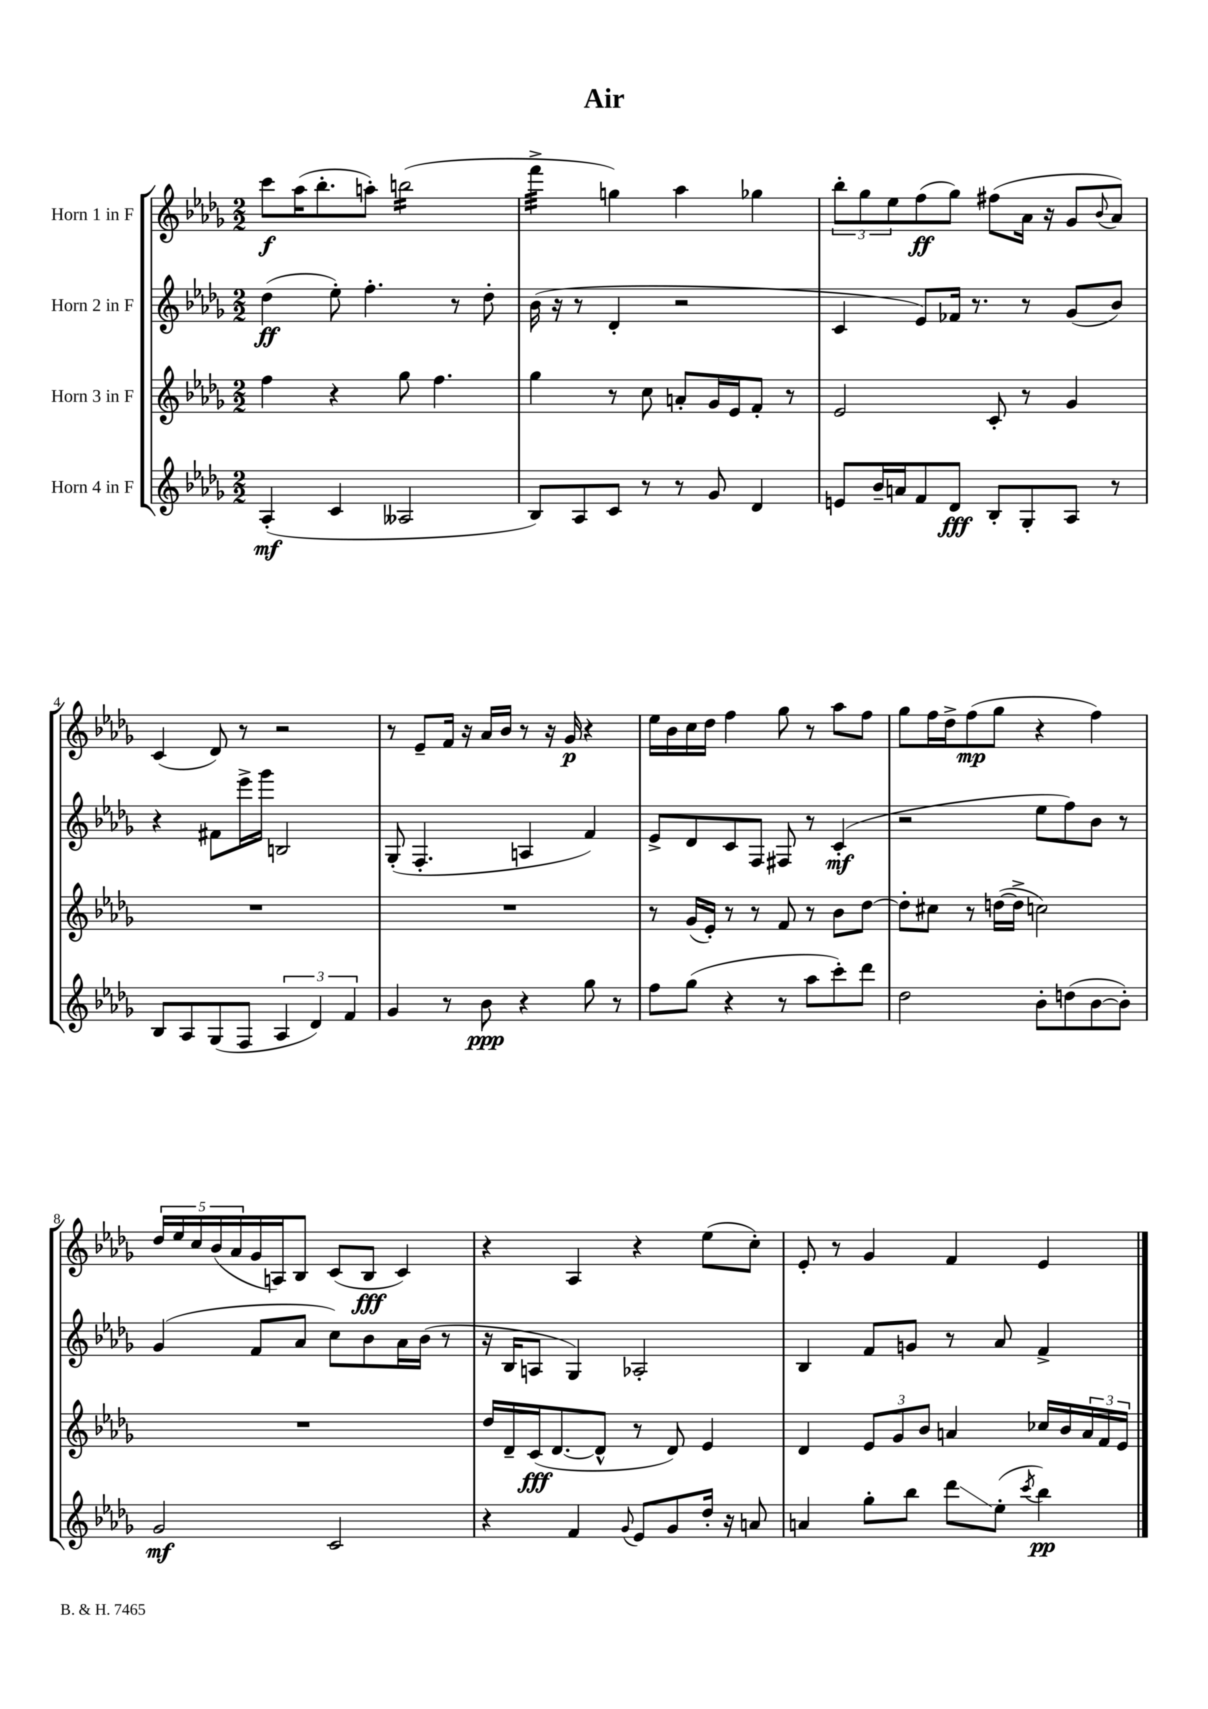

**kern	**kern	**kern	**kern
*staff4	*staff3	*staff2	*staff1
*clefG2	*clefG2	*clefG2	*clefG2
*k[b-e-a-d-g-]	*k[b-e-a-d-g-]	*k[b-e-a-d-g-]	*k[b-e-a-d-g-]
*M2/2	*M2/2	*M2/2	*M2/2
(4A-'/	4ff\	(4dd-\	8ccc\L
.	.	.	(16aa-\K
.	.	.	8.bb-'\
4c/	4r	8ee-'\)	.
.	.	4.ff'\	8aa'\J)
2A--/	8gg-\	.	(2bb\
.	4.ff\	.	.
.	.	8r	.
.	.	8dd-'\	.
=	=	=	=
8B-/L)	4gg-\	(16b-\	4fff^\
.	.	16r	.
8A-/	.	8r	.
8c/J	8r	4d-'/	4gg\)
8r	8cc\	.	.
8r	8a'/L	2r	4aa-\
8g-/	16g-/L	.	.
.	16e-/J	.	.
4d-/	8f'/J	.	4gg-\
.	8r	.	.
=	=	=	=
8e/L	2e-/	4c/	12bb-'\L
.	.	.	12gg-\
16b-~/L	.	.	.
.	.	.	12ee-\
16a/J	.	.	.
8f/	.	8e-/L)	(8ff\
8d-/J	.	16f-/Jk	8gg-\J)
.	.	8.r	.
8B-'/L	8c'/	.	(8ff#\L
8G-'/	8r	8r	16a-\Jk
.	.	.	16r
8A-/J	4g-/	(8g-/L	8g-/L
.	.	.	8qqb-/
8r	.	8b-/J)	8a-/J)
=	=	=	=
8B-/L	1r	4r	(4c/
8A-/	.	.	.
(8G-/	.	8f#\L	8d-/)
8F/J	.	16eee-^\L	8r
.	.	16ggg-\JJ	.
6A-/	.	2B/	2r
6d-/)	.	.	.
6f/	.	.	.
=	=	=	=
4g-/	1r	(8G-'/	8r
.	.	4.F'/	8e-~/L
8r	.	.	16f/Jk
.	.	.	16r
8b-\	.	.	16a-/LL
.	.	.	16b-/JJ
4r	.	4A/	8r
.	.	.	16r
.	.	.	16g-/
8gg-\	.	4f/)	4r
8r	.	.	.
=	=	=	=
8ff\L	8r	8e-^/L	16ee-\LL
.	.	.	16b-\
(8gg-\J	(16g-/LL	8d-/	16cc\
.	16e-'/JJ)	.	16dd-\JJ
4r	8r	8c/	4ff\
.	8r	8F/J	.
8r	8f/	8F#/	8gg-\
8aa-\L	8r	8r	8r
8ccc'\)	8b-\L	(4c'/	8aa-\L
8ddd-\J	[8dd-\J	.	8ff\J
=	=	=	=
2dd-\	8dd-'\]L	2r	8gg-\L
.	8cc#\J	.	16ff\L
.	.	.	16dd-^\J
.	8r	.	(8ff\
.	([16dd\LL	.	8gg-\J
.	16dd^\]JJ	.	.
8b-'\L	2cc\)	8ee-\L	4r
(8dd\	.	8ff\)	.
[8b-\	.	8b-\J	4ff\)
8b-'\]J)	.	8r	.
=	=	=	=
2g-/	1r	(4g-/	20dd-/LL
.	.	.	20ee-/
.	.	.	20cc/
.	.	.	(20b-/
.	.	.	20a-/
.	.	8f/L	16g-/
.	.	.	16A/J)
.	.	8a-/J	8B-/J
2c/	.	8cc\L)	(8c/L
.	.	8b-\	8B-/J
.	.	16a-\L	4c/)
.	.	(16b-\JJ	.
.	.	8r	.
=	=	=	=
4r	16dd-/LL	16r	4r
.	16d-~/	16B-/LK	.
.	(16c/J	8A/J	.
.	[8.d-/	.	.
4f/	.	4G-/)	4A-/
.	8d-^^/]J	.	.
8qqg-/	.	.	.
8e-/L	8r	2A-'/	4r
8g-/	8d-/)	.	.
16dd-'/Jk	4e-/	.	(8ee-\L
16r	.	.	.
8a/	.	.	8cc'\J)
=	=	=	=
4a/	4d-/	4B-/	8e-'/
.	.	.	8r
8gg-'\L	12e-/L	8f/L	4g-/
.	12g-/	.	.
8bb-\J	.	8g/J	.
.	12b-/J	.	.
8ddd-\L	4a/	8r	4f/
(8ee-'\J	.	8a-/	.
8qccc/	.	.	.
4bb-\)	16cc-/LL	4f^/	4e-/
.	16b-/	.	.
.	24a/	.	.
.	24f/	.	.
.	24e-/JJ	.	.
==	==	==	==
*-	*-	*-	*-
